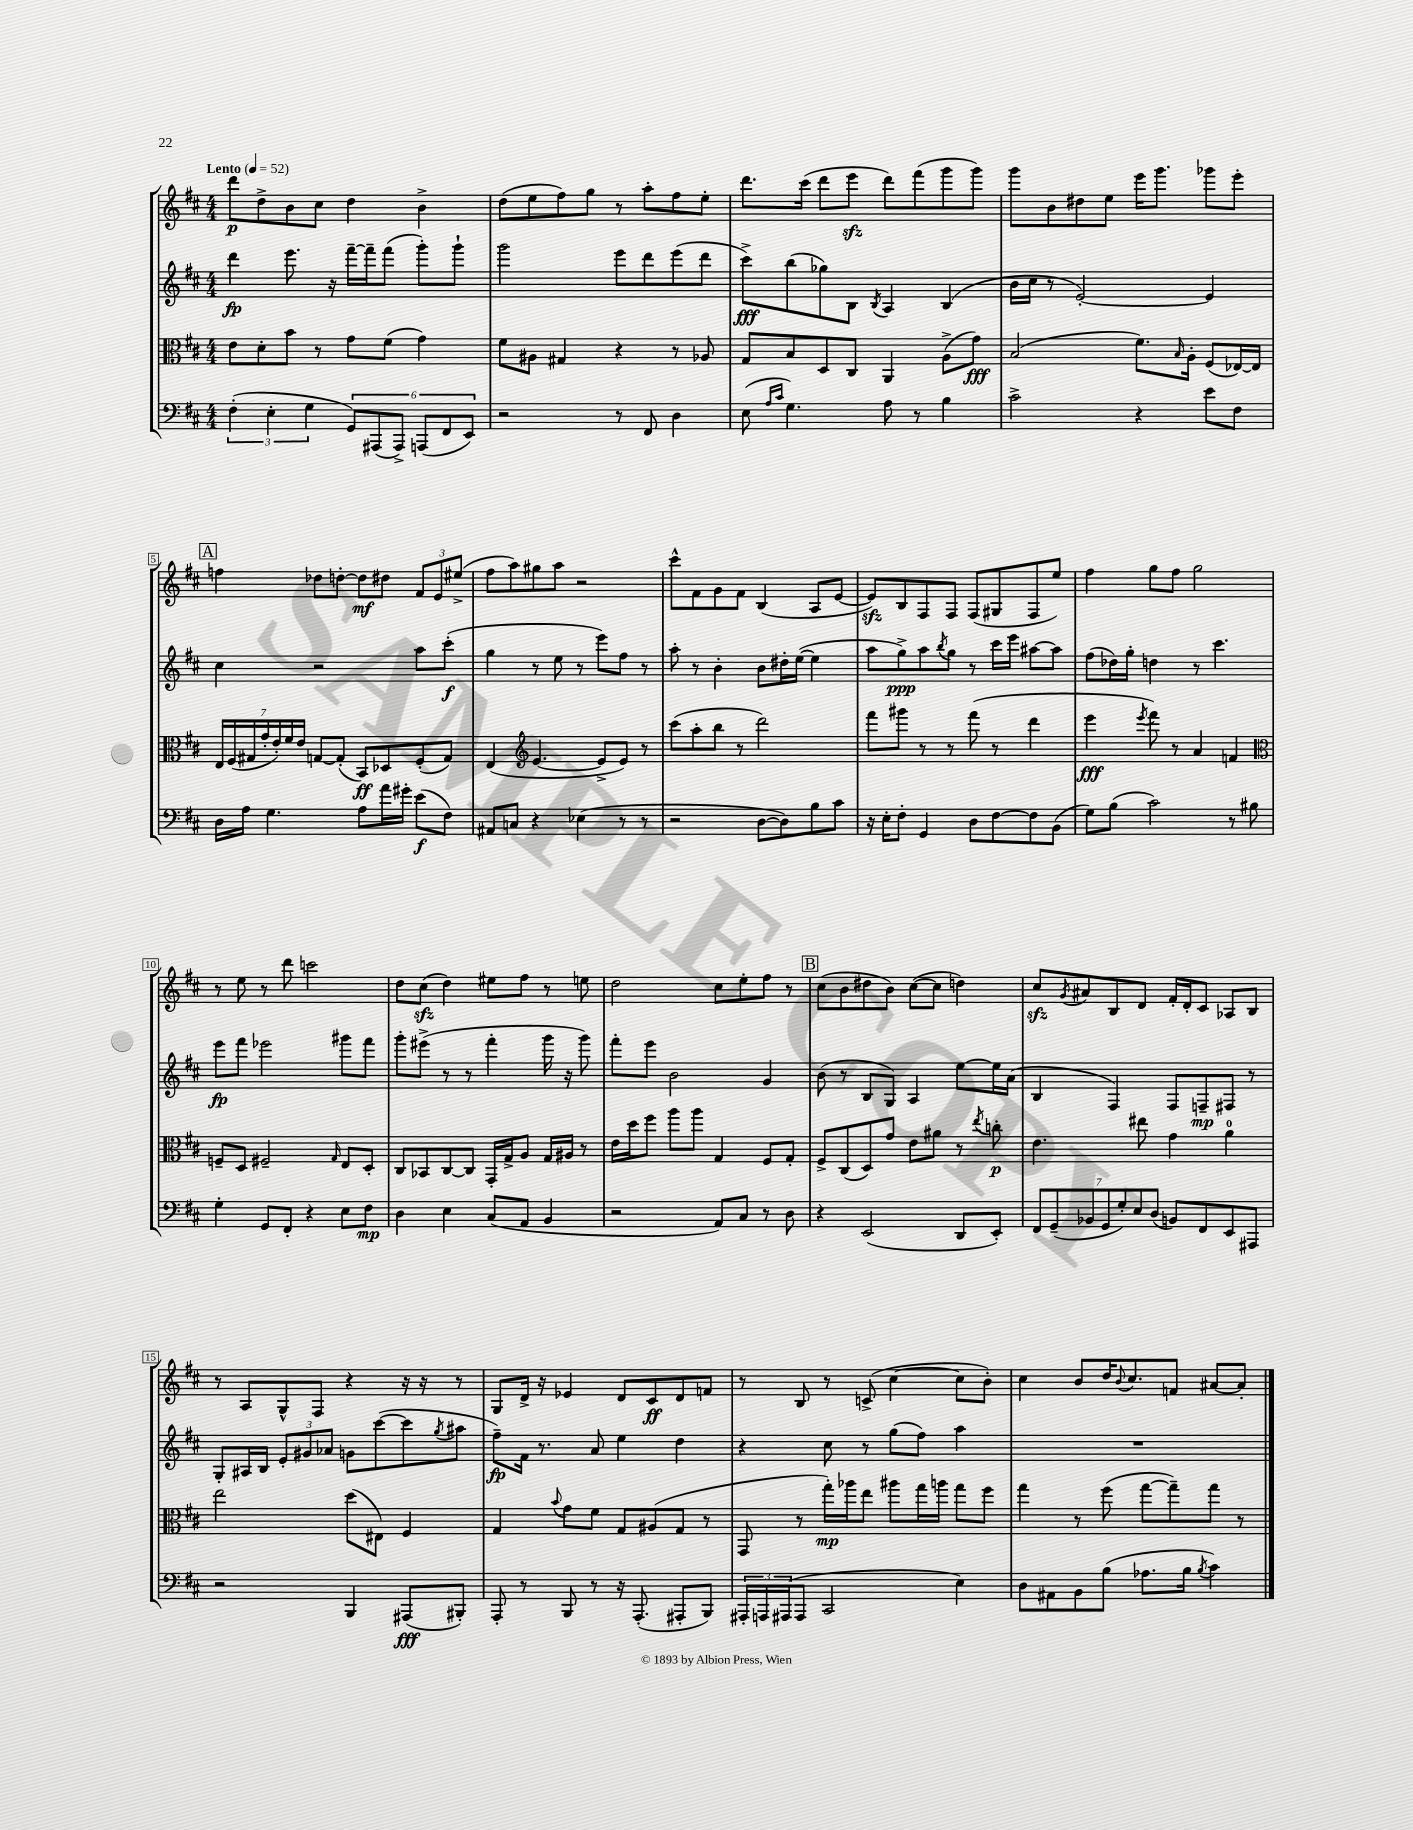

**kern	**kern	**kern	**kern
*staff4	*staff3	*staff2	*staff1
*clefF4	*clefC3	*clefG2	*clefG2
*k[f#c#]	*k[f#c#]	*k[f#c#]	*k[f#c#]
*M4/4	*M4/4	*M4/4	*M4/4
*MM52	*MM52	*MM52	*MM52
(6F#'	8e	4ddd	8ddd
.	8d'	.	8dd^
6E'	.	.	.
.	8b	8.eee	8b
6G	.	.	.
.	8r	.	8cc#
.	.	16r	.
12GG)	8g	[16fff#~	4dd
.	.	16fff#~]	.
(12AAA#	.	.	.
.	(8f#	(8fff#	.
12AAA#^)	.	.	.
(12AAA	4g)	8ggg')	4b^
12FF#	.	.	.
.	.	8ggg`	.
12EE)	.	.	.
=	=	=	=
2r	8f#	2ggg	(8dd
.	8A#	.	8ee
.	4G#	.	8ff#)
.	.	.	8gg
8r	4r	8eee	8r
8FF#	.	8ddd	8aa'
4D	8r	(8eee	8ff#
.	8A-	8ddd	8ee'
=	=	=	=
(8E	8G	8ccc#^)	8.ddd
16qqA	.	.	.
16qqc#	.	.	.
4.G)	8B	(8bb	.
.	.	.	(16ccc#
.	8D	8gg-)	8ddd
.	8C#	8B	8eee
.	.	8qB	.
8A	4AA	4A	8ddd)
8r	.	.	(8fff#
4B	(8A^	(4B	8ggg
.	8g)	.	8ggg)
=	=	=	=
2c#^	(2B	16b	8ggg
.	.	16cc#	.
.	.	8r	8b
.	.	[2e')	8dd#
.	.	.	8ee
4r	8.f#)	.	16eee
.	.	.	8.ggg
.	16qqB	.	.
.	16A'	.	.
8e	(8F#	4e]	8ggg-
8F#	[16E-)	.	8eee'
.	16E-]	.	.
=	=	=	=
16D	28E	4cc#	4ff
.	(28F#	.	.
16A	.	.	.
.	28G#	.	.
.	28g'	.	.
4.G	.	.	.
.	28e')	.	.
.	28f#	.	.
.	28e	.	.
.	[8G	2r	8dd-
.	(8G']	.	[8dd'
8A	8BB)	.	8dd]
16a	8D-	.	8dd#
16g#'	.	.	.
(8e	(8F#'	8aa	12f#
.	.	.	12e
8F#)	8G)	(8ccc#'	.
.	.	.	(12ee#^
=	=	=	=
8AA#	(4E	4gg	8ff#
8C	.	.	8aa)
*	*clefG2	*	*
4r	[4.e	8r	8gg#
.	.	8ee	8aa
(4E-	.	8r	2r
.	8e^]	8eee)	.
8r	8e)	8ff#	.
8r	8r	8r	.
=	=	=	=
2r	(8ccc#	8aa'	8ccc#^^
.	8aa'	8r	8f#
.	8bb	4b'	8g
.	8r	.	8f#
[8D	2ddd)	8b	(4B
8D])	.	16dd#'	.
.	.	([16ee	.
8B	.	4ee]	8A
8c#	.	.	[8e
=	=	=	=
16r	8fff#	8aa	8e])
16E'	.	.	.
8F#'	8ggg#	8gg^)	8B
4GG	8r	8aa	8F#
.	.	8qbb	.
.	8r	8gg	8F#
8D	(8fff#	8r	(8F#
[8F#	8r	16ccc#	8G#
.	.	16eee	.
8F#]	4ddd	[8aa#	8F#
(8BB	.	8aa#]	8ee)
=	=	=	=
8G)	4eee	(8ff#	4ff#
(8B	.	16dd-)	.
.	.	16gg'	.
.	8qeee	.	.
2c#)	8fff#)	4dd	8gg
.	8r	.	8ff#
.	4a	8r	2gg
.	.	4.ccc#	.
8r	4f	.	.
8B#	.	.	.
=	=	=	=
*	*clefC3	*	*
4G'	8F~	8eee	8r
.	8D	8fff#	8ee
8GG	2F#~	2eee-	8r
8FF#'	.	.	8ddd
4r	.	.	2ccc
.	16qqG	.	.
8E	8E	8ggg#	.
8F#	8D'	8fff#	.
=	=	=	=
4D	8C#	8ggg'	8dd
.	8BB-	(8eee#^	(8cc#
4E	[8C#	8r	4dd)
.	8C#]	8r	.
(8C#	16GG'	4fff#'	8ee#
.	16G^	.	.
8AA	8A	.	8ff#
4BB	16G	16ggg	8r
.	16A#	16r	.
.	8r	8ggg)	8ee
=	=	=	=
2r	16e	8fff#'	2dd
.	16dd	.	.
.	8ff#	8eee	.
.	8aa	2b	.
.	8aa	.	.
8AA)	4G	.	8cc#
8C#	.	.	8ee'
8r	8F#	4g	8ff#
8D	8G'	.	8r
=	=	=	=
4r	8F#^	(8b	(8cc#
.	(8C#	8r	8b
(2EE	8D)	8B	8dd#
.	8g	8G)	8b)
.	8e	4A	([8cc#
.	8a#	.	8cc#]
8DD	8r	[8ee	4dd)
.	8qee	.	.
8EE')	8cc'	16ee]	.
.	.	(16a	.
=	=	=	=
14FF#	4.e	4B	8cc#
(14GG~	.	.	.
.	.	.	8qg
.	.	.	8a#
14BB-	.	.	.
14GG	.	.	.
.	.	4F#)	8B
14G')	.	.	.
14E	.	.	.
.	8ee#	.	8d
(14D	.	.	.
8BB)	4g	8F#	16f#'
.	.	.	16d'
8FF#	.	8F~	8c#
8EE	4a	8F#	8A-
8AAA#	.	8r	8B
=	=	=	=
2r	2ee	8G'	8r
.	.	16A#	8A
.	.	16B	.
.	.	12e'	8G^^
.	.	12g#	.
.	.	.	8F#
.	.	12a-	.
4BBB	(8dd	8g	4r
.	8E#)	([8ccc#	.
(8AAA#	4F#	8ccc#]	16r
.	.	.	16r
.	.	8qgg	.
8BBB#')	.	8aa#	8r
=	=	=	=
8AAA'	4G	8ff#~)	8G
8r	.	16f#	16d^
.	.	8.r	16r
.	8qqb	.	.
8BBB	8g	.	4e-
8r	8f#	8a	.
16r	8G	4ee	8d
(8.AAA'	.	.	.
.	(8A#	.	8c#
8AAA#'	8G	4dd	8d
8BBB)	8r	.	8f
=	=	=	=
24AAA#'	8GG	4r	8r
24AAA	.	.	.
(24AAA#	.	.	.
8AAA#	8r	.	8B
2CC#	16gg')	8cc#	8r
.	16aa-	.	.
.	8ee	8r	(8c^
.	8aa#	(8gg	[4cc#
.	16gg	8ff#)	.
.	16aa	.	.
4E)	8gg	4aa	8cc#]
.	8ff#	.	8b')
=	=	=	=
8D	4gg	1r	4cc#
8AA#	.	.	.
8BB	8r	.	8b
(8B	(8ff#	.	16dd
.	.	.	8qqb
.	.	.	8.cc#
8.A-	[8gg	.	.
.	8gg~])	.	8f
16B	.	.	.
8qB	.	.	.
4c#)	8gg	.	[8a#
.	8r	.	8a#']
==	==	==	==
*-	*-	*-	*-
